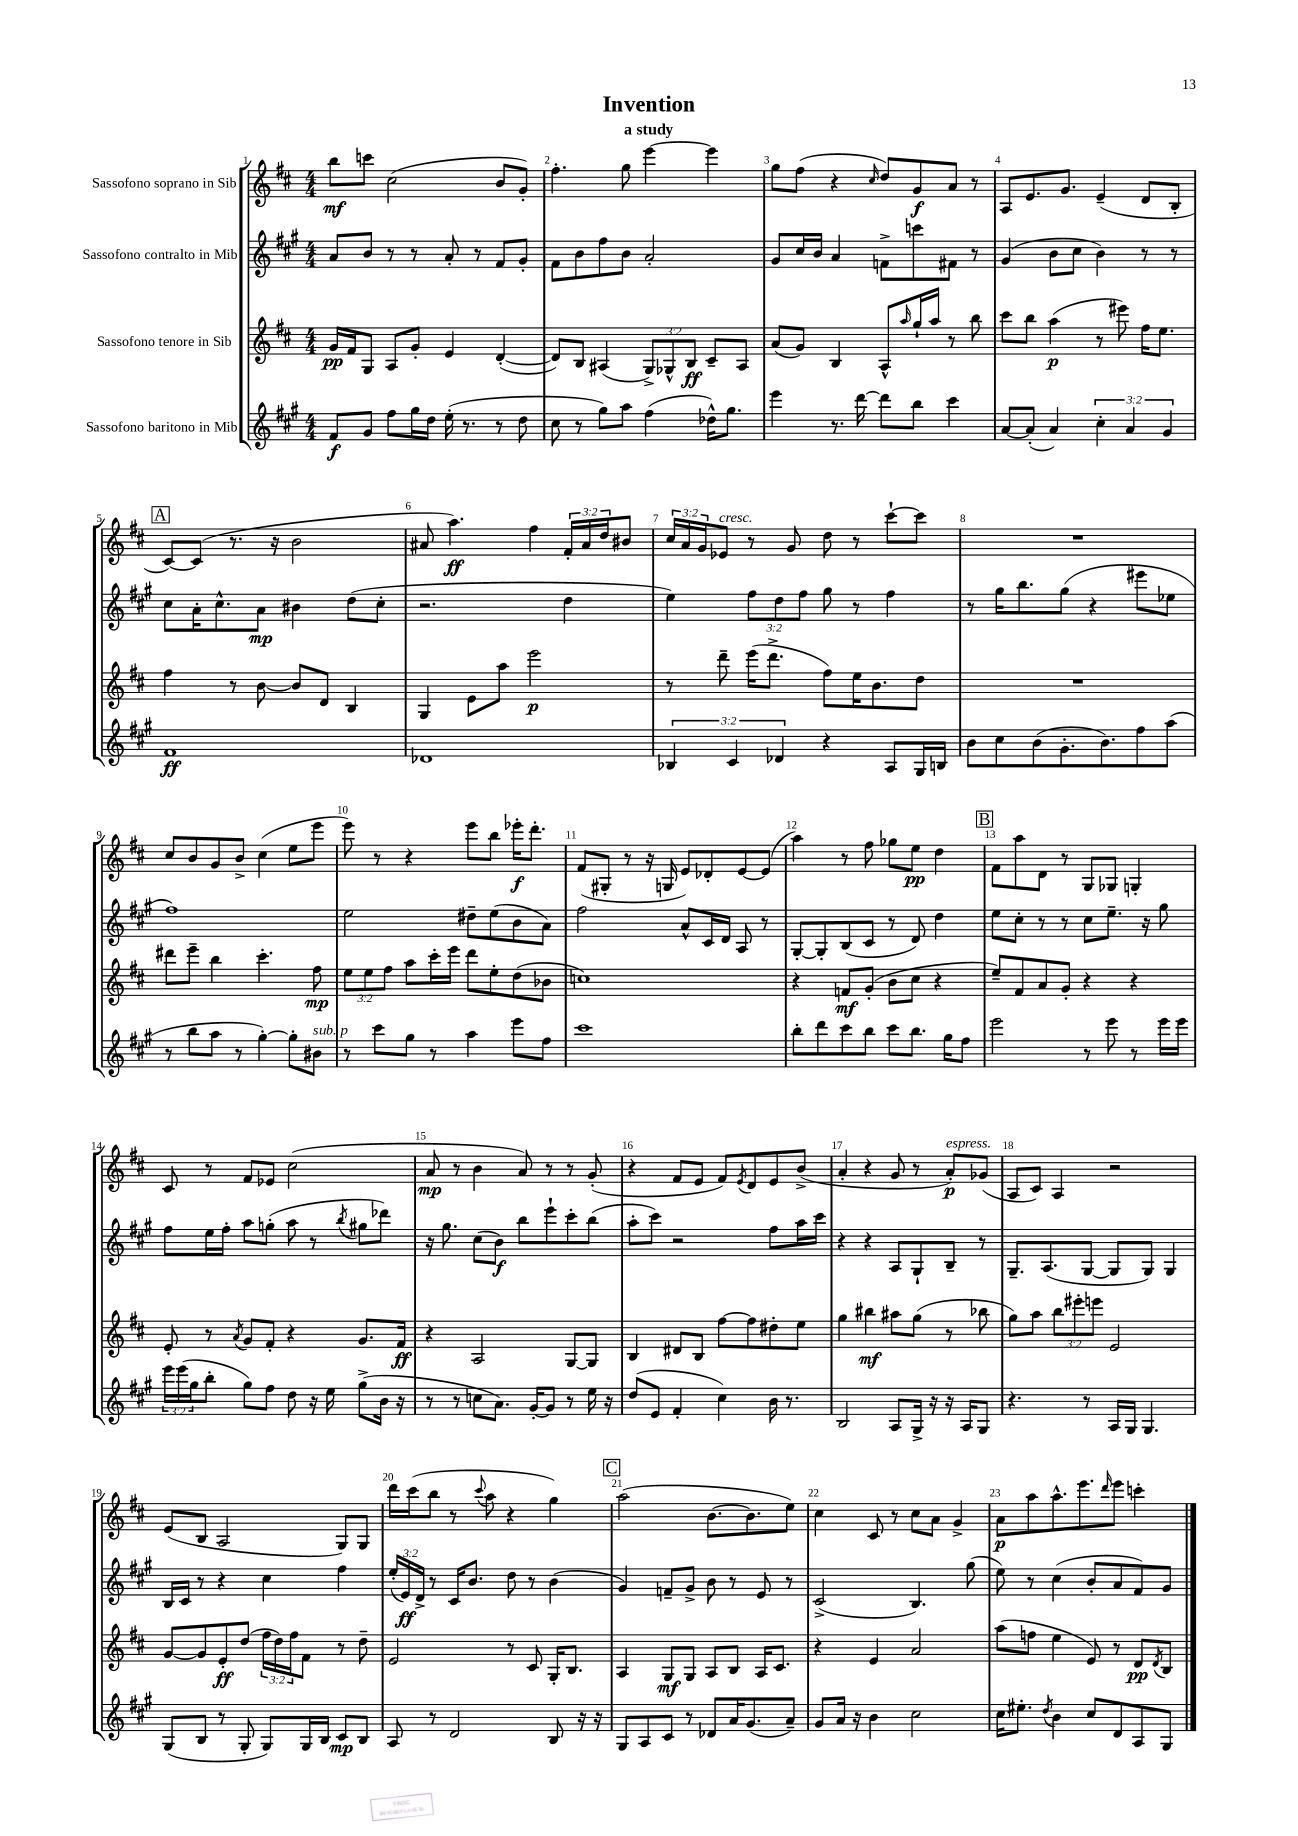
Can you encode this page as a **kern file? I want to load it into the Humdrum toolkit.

**kern	**kern	**kern	**kern
*staff4	*staff3	*staff2	*staff1
*clefG2	*clefG2	*clefG2	*clefG2
*k[f#c#g#]	*k[f#c#]	*k[f#c#g#]	*k[f#c#]
*M4/4	*M4/4	*M4/4	*M4/4
8f#/L	16g/LL	8a/L	8bb\L
.	16f#/J	.	.
8g#/J	8G/J	8b/J	8ccc\J
8ff#\L	8A/L	8r	(2cc#\
16gg#\L	8g'/J	8r	.
16dd\JJ	.	.	.
(16ee'\	4e/	8a'/	.
8.r	.	.	.
.	.	8r	.
8r	([4d'/	8f#/L	8b/L
8dd\	.	8g#'/J	8g'/J)
=	=	=	=
8cc#\	8d/]L)	8f#\L	4.ff#'\
8r	8B/J	8b\	.
8gg#\L)	(4A#/	8ff#\	.
8aa\J	.	8b\J	8gg\
(4ff#\	12G^/L)	2a'/	[4eee\
.	12G-^^/	.	.
.	12B/J	.	.
16dd-^^\LK)	8c#~/L	.	4eee\]
8.gg#\J	.	.	.
.	8A#/J	.	.
=	=	=	=
4eee\	(8a/L	8g#/L	8gg\L
.	8g/J)	16cc#/L	(8ff#\J
.	.	16b/JJ	.
8.r	4B/	4a/	4r
[16ddd\	.	.	.
.	.	.	16qqcc#/
8ddd\]L	8A^^/L	8f^\L	8dd/L)
.	16qqaa/	.	.
8bb\J	16gg`/L	8ccc\	8g/
.	16aa/JJ	.	.
4ccc#\	8r	8f#\J	8a/J
.	8bb\	8r	8r
=	=	=	=
[8a/L	8ccc#\L	(4g#/	8A/L
(8a'/]J	8bb\J	.	8.e/
4a/)	(4aa\	8b\L	.
.	.	.	8.g/J
.	.	8cc#\J	.
6cc#'\	8r	4b\)	(4e~/
.	8eee#\)	.	.
6a/	.	.	.
.	16ff#\LK	8r	8d/L
.	8.ee\J	.	.
6g#/	.	.	.
.	.	8r	8B'/J
=	=	=	=
1f#	4ff#\	8cc#\L	[8c#/L)
.	.	16a'\K	(8c#/]J
.	.	8.cc#^^\	.
.	8r	.	8.r
.	[8b\	8a\J	.
.	.	.	16r
.	8b/]L	4b#\	2b\
.	8d/J	.	.
.	4B/	(8dd\L	.
.	.	8cc#'\J	.
=	=	=	=
1d-	4G/	2.r	8a#/
.	.	.	4.aa\)
.	8e\L	.	.
.	8aa\J	.	.
.	2eee\	.	4ff#\
.	.	4dd\	24f#'/LL
.	.	.	24a#/
.	.	.	24dd/J
.	.	.	8b#/J
=	=	=	=
6B-/	8r	4ee\)	24cc#/LL
.	.	.	24a/
.	.	.	24g/J
.	8ddd~\	.	8e-/J
6c#/	.	.	.
.	(16eee\LK	12ff#\L	8r
.	8.ddd^\J	.	.
6d-/	.	12dd\	.
.	.	.	8g/
.	.	12ff#\J	.
4r	8ff#\L)	8gg#\	8dd\
.	16ee\K	8r	8r
.	8.b\	.	.
8A/L	.	4ff#\	[8ccc#`\L
16G#/L	8dd\J	.	8ccc#\]J
16B/JJ	.	.	.
=	=	=	=
8b\L	1r	8r	1r
8cc#\	.	16gg#\LK	.
.	.	8.bb\	.
(8b\	.	.	.
8.g#'\	.	(8gg#\J	.
.	.	4r	.
8.b\)	.	.	.
8ff#\	.	8eee#\L	.
(8aa\J	.	8ee-\J	.
=	=	=	=
8r	8ddd#\L	1ff#)	8cc#/L
8bb\L	8eee~\J	.	8b/
8aa\J	4bb\	.	8g/
8r	.	.	8b^/J
[4gg#'\)	4.ccc#'\	.	(4cc#\
8gg#'\]L	.	.	8ee\L
8b#\J	8ff#\	.	8eee\J
=	=	=	=
8r	12ee\L	2ee\	8eee\)
.	12ee\	.	.
8ccc#\L	.	.	8r
.	12ff#\J	.	.
8gg#\J	8aa\L	.	4r
8r	16ccc#'\L	.	.
.	16eee\JJ	.	.
4aa\	8ddd\L	8dd#~\L	8eee\L
.	8ee'\	(8ee\	8bb\J
8eee\L	(8dd\	8b\	16eee-'\LK
.	.	.	8.ddd'\J
8ff#\J	8b-\J	8a\J)	.
=	=	=	=
1ccc#	1cc)	2ff#\	(8f#/L
.	.	.	8G#'/J
.	.	.	8r
.	.	.	16r
.	.	.	16G/
.	.	8a^^/L	8e/L)
.	.	16c#/L	8d-'/
.	.	16d/JJ	.
.	.	8A/	[8e/
.	.	8r	(8e/]J
=	=	=	=
8bb'\L	4r	[8G#'/L	4aa\)
8ddd\	.	8G#'/]	.
8ccc#\	8f/L	(8B/	8r
8bb\J	(8g'/J	8c#/J	8ff#\
8ccc#\L	8b\L	8r	8gg-\L
8.bb\J	8cc#\J	8d/)	8ee\J
.	4r	4dd\	4dd\
16gg#\LK	.	.	.
8ff#\J	.	.	.
=	=	=	=
2eee\	8ee~/L)	8ee\L	8f#\L
.	8f#/	8cc#'\J	8aa\
.	8a/	8r	8d\J
.	8g'/J	8r	8r
8r	4r	8cc#\L	8G/L
8eee\	.	8.ee~\J	8G-/J
8r	4r	.	4G'/
.	.	16r	.
16eee\LL	.	8gg#\	.
16eee\JJ	.	.	.
=	=	=	=
24eee\LL	8e'/	8ff#\L	8c#/
(24eee\	.	.	.
24gg#\J	.	.	.
8bb'\J	8r	16ee\L	8r
.	.	16ff#'\JJ	.
.	8qa/	.	.
8gg#\L)	8g/L	8aa\L	8f#/L
8ff#\J	8f#'/J	(8gg'\J	8e-/J
8dd\	4r	8aa\	(2cc#\
16r	.	8r	.
16ee\	.	.	.
.	.	8qbb/	.
(8gg#^\L	8.g/L	8gg#\L	.
16b\Jk	.	8ddd-\J)	.
16r	16f#/Jk	.	.
=	=	=	=
8r	4r	16r	8a/
.	.	8.gg#\	.
8r	.	.	8r
8cc\L	2A/	(8cc#\L	4b\
8.a\J)	.	8b\J)	.
.	.	8bb\L	8a/)
[16g#'/LK	.	.	.
8g#/]J	.	8eee`\	8r
8r	[8G/L	8ccc#'\	8r
16ee\	8G/]J	(8bb\J	(8g'/
16r	.	.	.
=	=	=	=
(8dd/L	4B/	8aa'\L	4r
8e/J	.	8ccc#\J)	.
4f#'/	8d#/L	2r	8f#/L
.	8B/J	.	8e/J
4cc#\)	[8ff#\L	.	8f#/L)
.	.	.	8qe/
.	8ff#\]	.	8d/
16b\	8dd#'\	8ff#\L	8e/
8.r	.	.	.
.	8ee\J	16aa\L	(8b^/J
.	.	16ccc#\JJ	.
=	=	=	=
2B/	4gg\	4r	4a'/
.	4bb#\	4r	4r
8A/L	8aa#\L	8A/L	8g/
16G#^/Jk	(8gg\J	8G#`/	8r
16r	.	.	.
16r	8r	8B~/J	8a'/L)
16A/LK	.	.	.
8G#/J	8bb-\	8r	(8g-/J
=	=	=	=
4.r	8gg\L)	8.G#~/L	8A/L
.	8aa\J	.	8c#/J)
.	.	(8.A/	.
.	12bb\L	.	4A/
.	12eee#'\	.	.
8r	.	[8G#/J	.
.	12eee\J	.	.
16A/LL	2e/	8G#/]L	2r
16G#/JJ	.	.	.
4.G#/	.	8G#/J)	.
.	.	4G#/	.
=	=	=	=
(8G#/L	[8g/L	16B/LL	(8e/L
.	.	16c#/JJ	.
8B/J	8g/]	8r	8B/J
8r	8e'/	4r	2A/
8G#'/	(8dd/J	.	.
8G#/L)	24ff#\LL	4cc#\	.
.	24dd\)	.	.
.	24ff#\J	.	.
16G#/L	8f#\J	.	.
16B/JJ	.	.	.
8c#/L	8r	4ff#\	8G/L)
8B/J	8dd~\	.	8G/J
=	=	=	=
8A/	2e/	(24ee'/LL	16ddd\LL
.	.	24e/)	.
.	.	.	(16ccc#\J
.	.	24d^/JJ	.
8r	.	8r	8bb\J
2d/	.	16c#/LK	8r
.	.	8.b/J	.
.	.	.	8qqccc#/
.	.	.	8aa\
.	8r	8dd\	4r
.	8c#/	8r	.
8B/	16G'/LK	(4b\	4gg\)
.	8.B/J	.	.
16r	.	.	.
16r	.	.	.
=	=	=	=
8G#/L	4A/	4g#/)	(2aa\
8A/	.	.	.
8c#/J	8G/L	8f~/L	.
8r	8G/J	8g#^/J	.
8d-/L	8A/L	8b\	[8.b\L
16a/K	8B/J	8r	.
(8.g#/	.	.	8.b\]
.	16A/LK	8e/	.
.	8.c#/J	.	.
8a~/J)	.	8r	8ee\J)
=	=	=	=
8g#/L	4r	(2c#^/	4cc#\
16a/Jk	.	.	.
16r	.	.	.
4b\	4e/	.	8c#/
.	.	.	8r
2cc#\	2a/	4.B/)	8cc#\L
.	.	.	8a\J
.	.	.	4g^/
.	.	(8gg#\	.
=	=	=	=
16cc#\LK	(8aa\L	8ee\)	8a\L
8.ee#'\J	.	.	.
.	8ff\J	8r	8aa\
8qdd/	.	.	.
4b\	4ee\	(4cc#\	8.aa^^\
.	.	.	8.eee\
8cc#/L	8e/)	8b'/L	.
.	.	.	16qqddd/
8d/	8r	8a/	8eee\J
8A/	8d/L	8f#/)	4ccc'\
.	8qd/	.	.
8G#/J	8B/J	8g#/J	.
==	==	==	==
*-	*-	*-	*-
